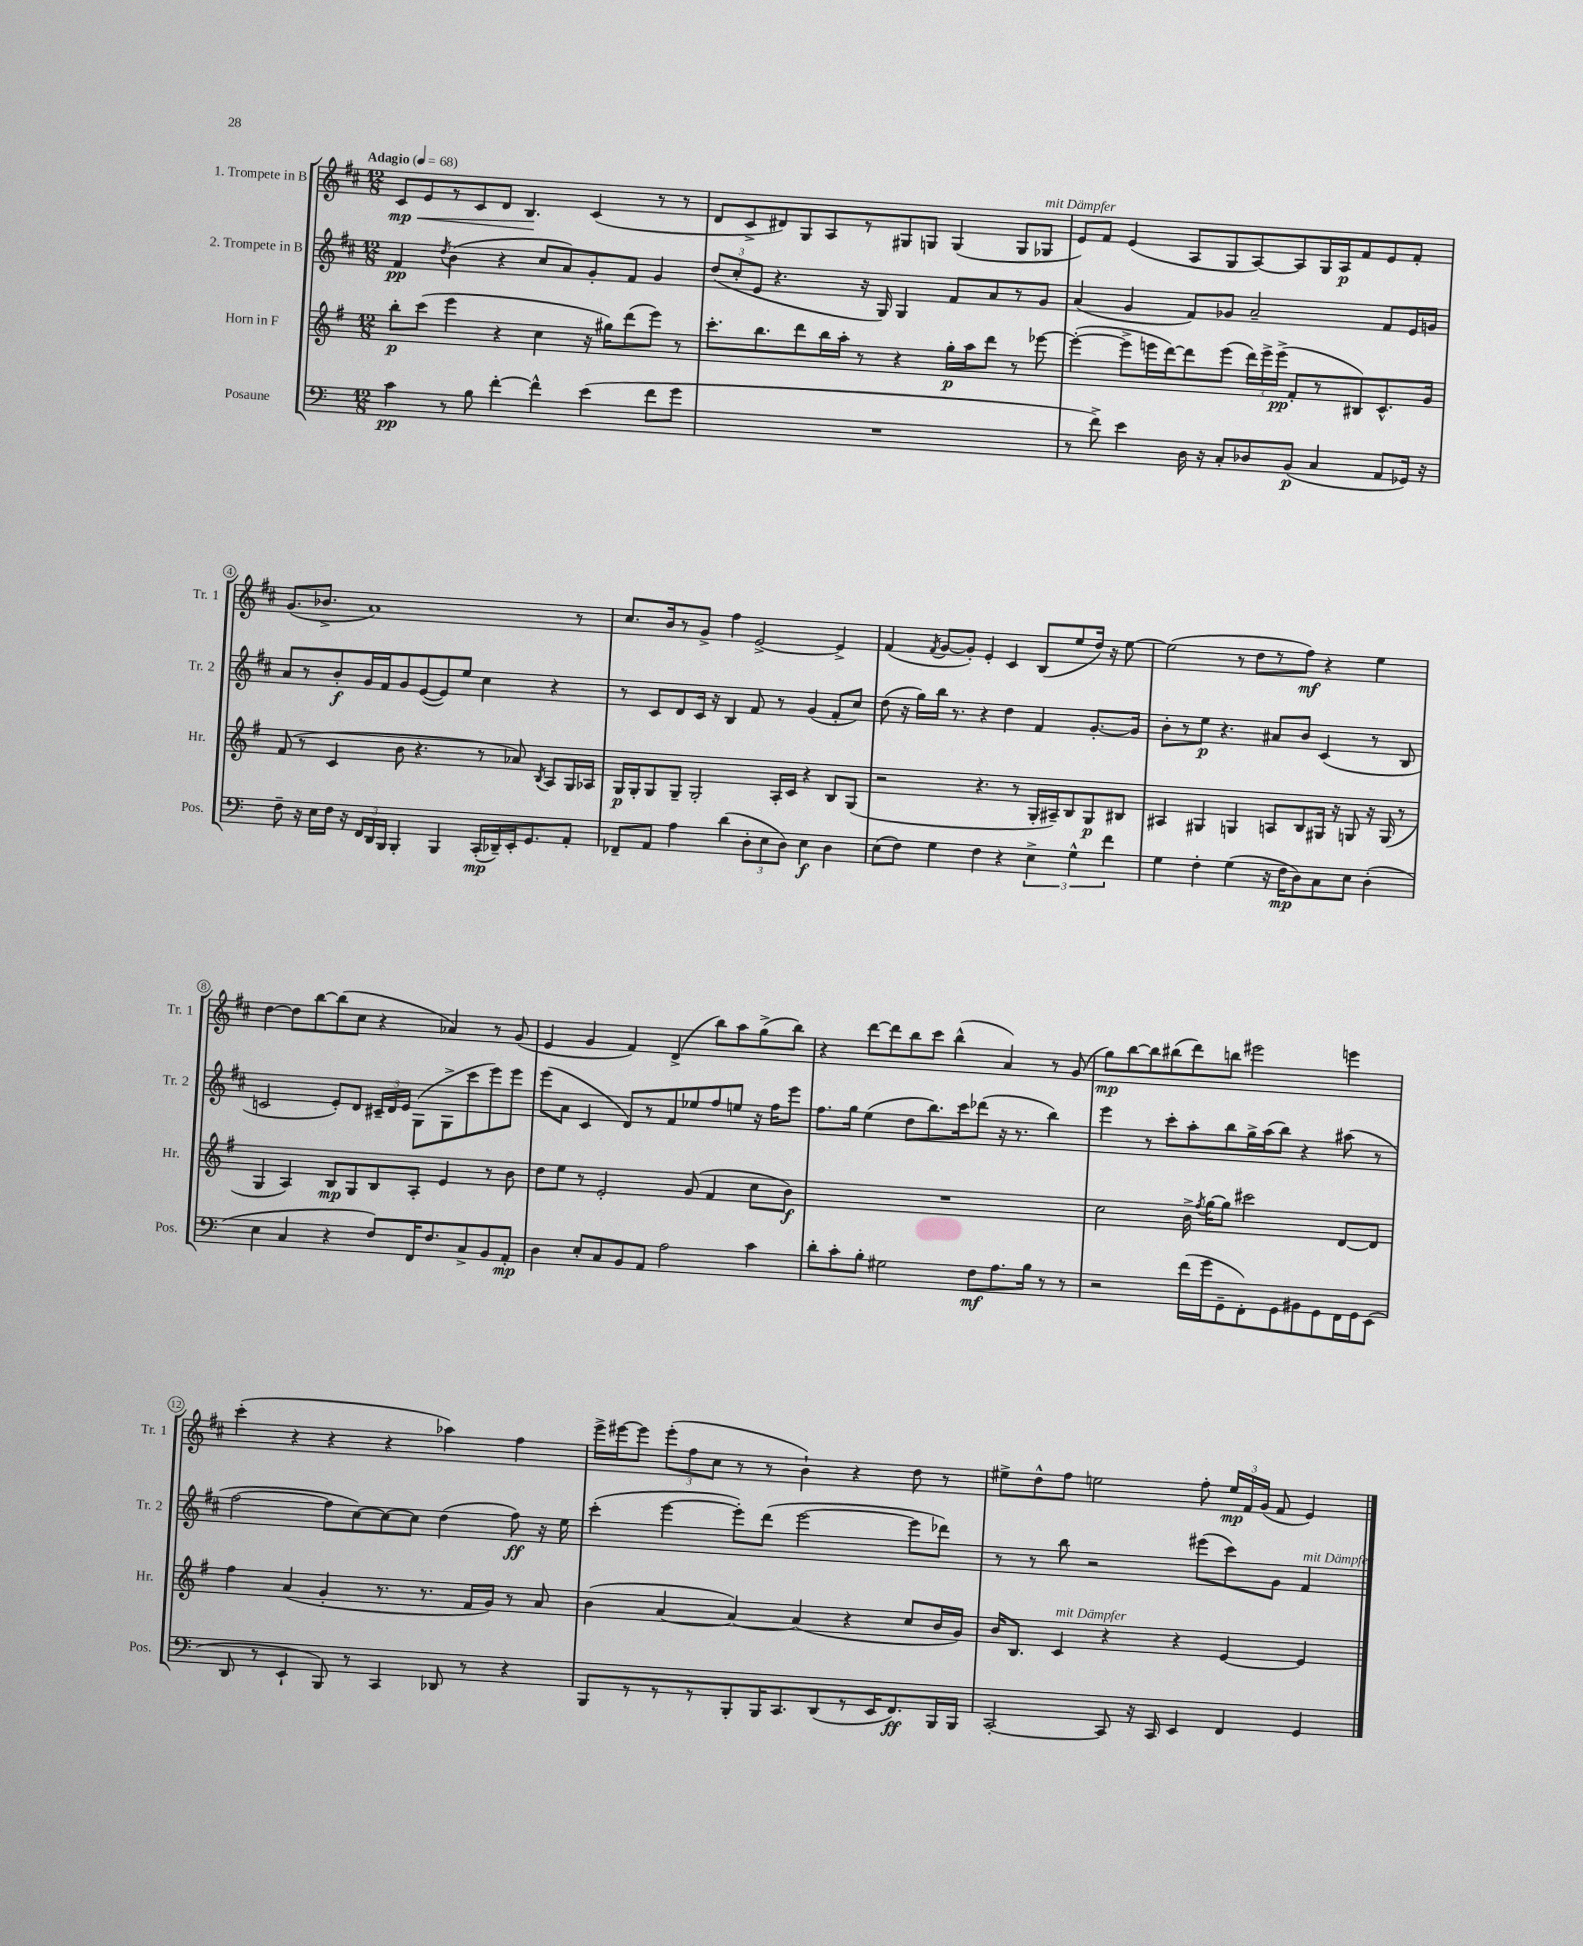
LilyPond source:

<<
\new StaffGroup <<
\new Staff = "s0" \with { instrumentName = "1. Trompete in B" shortInstrumentName = "Tr. 1" } {
    \clef treble \key d \major \numericTimeSignature \time 12/8 \tempo "Adagio" 4 = 68
    \autoBeamOff cis'8[\mp\< e'8 r8 cis'8 d'8] b4.\! cis'4( r8 r8 |
    d'8[ cis'8-> dis'8) g8 a8 r8 gis8 g8] g4( g8[ ges8]^\markup { \italic "mit Dämpfer" } |
    e'8[) fis'8] e'4( a8[ g8 a8~) a8 g16 a16\p fis'8 e'8 fis'8]-. |
    g'8.[( bes'8.]-> a'1) r8 |
    cis''8.[ b'16 r8 g'8]-> fis''4 e'2~-> e'4-> |
    fis'4( \acciaccatura { fis'8 } g'8[~ g'8]-.) e'4-. cis'4 b8[( e''8 d''16]) r16 e''8~ |
    e''2( r8 d''8[ r8 fis''8]\mf) r4 e''4 |
    d''4~ d''8[ b''8~ b''8( cis''8] r4 aes'4) r8 g'8( |
    e'4 g'4 fis'4) d'4->( b''8[) a''8 g''8->( b''8]) |
    r4 d'''8[~ d'''8 b''8 cis'''8] b''4-^( a'4) r8 g'8( |
    g''8[\mp) b''8~ b''8 bis''8( d'''8) b''8] eis'''2 e'''4 |
    cis'''4-.( r4 r4 r4 aes''4) fis''4 |
    e'''16[-> eis'''16~ eis'''8] \tuplet 3/2 { eis'''8[-.( fis''8 cis''8] } r8 r8 b'4-!) r4 d''8 r8 |
    eis''8[-> d''8-^ fis''8] e''2 fis''8-. \tuplet 3/2 { e''16[\mp fis'16 g'16]( } fis'8 e'4) \bar "|." |
}
\new Staff = "s1" \with { instrumentName = "2. Trompete in B" shortInstrumentName = "Tr. 2" } {
    \clef treble \key d \major \numericTimeSignature \time 12/8
    \autoBeamOff fis'4\pp \acciaccatura { d''8 } b'4( r4 cis''8[ a'8) g'8-. fis'8] g'4 |
    \tuplet 3/2 { d''8[( cis''8-. e'8] } r4. r16 g16) g4 fis'8[ a'8 r8 g'8] |
    a'4( g'4 fis'8[) ges'8] a'2-- fis'8[ e'16 g'16] |
    a'8[ r8 b'8-.\f g'16 fis'16 g'8 e'8~( e'8) e''8] cis''4 r4 |
    r8 cis'8[ d'8 cis'16] r16 b4 fis'8 r8 g'4( fis'8[-. cis''8]) |
    d''8( r16 g''16[) b''16] r8. r4 d''4 fis'4 g'8.[~-. g'16] |
    b'8[-. r8 e''8]\p r4. ais'8[ b'8] cis'4( r8 b8 |
    c'2 e'8[-.) d'8] \tuplet 3/2 { cis'16[-- d'16 e'16] } g8[( g8-> cis'''8 e'''8) e'''8] |
    e'''8[( a'8] cis'4 d'8[) r8 fis'8 ees''8 fis''8 e''8] r16 fis''16[ e'''8] |
    fis''8.[ g''16] e''4( d''8[ b''8.) cis'''16 des'''8]( r16 r8. b''4) |
    e'''4 r8 cis'''8[-. a''8-. b''8 g''16-> a''16( b''8]) r4 ais''8( r8 |
    fis''2~ fis''8[ cis''8~) cis''8~ cis''8] d''4( fis''8\ff) r16 e''16 |
    cis'''4-.( e'''4~ e'''8[-.) d'''8]( e'''2~ e'''8[ des'''8]) |
    r8 r8 b''8 r2 eis'''8[( cis'''8) g'8] fis'4^\markup { \italic "mit Dämpfer" } \bar "|." |
}
\new Staff = "s2" \with { instrumentName = "Horn in F" shortInstrumentName = "Hr." } {
    \clef treble \key g \major \numericTimeSignature \time 12/8
    \autoBeamOff b''8[-.\p c'''8]( e'''4 r4 c''4 r16 gis''16[) d'''8( e'''8]) r8 |
    c'''8.[-. b''8. d'''8 b''16 a''16]-. r8 r4 g''16[-.\p a''16 d'''8] r8 ees'''8~ |
    ees'''4~-.( ees'''8[-> e'''16 d'''16~) d'''8 e'''8]( \tuplet 3/2 { d'''16[) e'''16-> e'''16]->\pp( } fis'8[-. r8 bis8) c'8.-^ g'16] |
    fis'8( r8 c'4 b'8 r4. r8 aes'8) \acciaccatura { b8 } a8[ g16 aes16] |
    g16[\p g16-. g8 g8]-- g2-. a16[-. c'16] r4 b8[ g8]( |
    r2 r4. r8 g16[-. ais16--) b8 g8\p bis8] |
    ais4 gis4 g4 a8[ b8 gis16] r16 g8 r16 g16( r8 |
    g4 a4) b8[\mp g8 b8 a8]-. e'4 r8 b'8 |
    d''8[ e''8] r8 e'2-. g'8( fis'4 c''8[ b'8]\f) |
    R1. |
    c''2 b'16-> \acciaccatura { fis''8 } g''16[~ g''8] cis'''2 d'8[~ d'8] |
    fis''4 a'4( g'4-. r8. r8. fis'16[ g'16]) r8 a'8 |
    b'4( a'4~ a'4~) a'4( r4 c''8[ b'16 g'16]) |
    b'16[ b8.] c'4^\markup { \italic "mit Dämpfer" } r4 r4 e'4~ e'4 \bar "|." |
}
\new Staff = "s3" \with { instrumentName = "Posaune" shortInstrumentName = "Pos." } {
    \clef bass \key c \major \numericTimeSignature \time 12/8
    \autoBeamOff c'4\pp r8 b8 f'4~-. f'4-^ e'4( f'8[ g'8] |
    R1. |
    r8 f'8->) e'4 d16 r16 c8[-. des8 b,8]\p( c4 a,8[ ges,16]) r16 |
    f8-- r16 e16[ f16] r16 \tuplet 3/2 { f,16[ d,16 b,,16] } b,,4-. b,,4 c,16[-.\mp( des,16--) e,16-. g,8. a,8]-. |
    fes,8[-- a,8] a4 d'4( \tuplet 3/2 { d8[-. e8 d8]) } e4\f d4 |
    e8[( f8]) g4 f4 r4 \tuplet 3/2 { e4-> g4-^ f'4 } |
    g4 f4-. g4( r16 f16[\mp d8) c8 e8] d4-.( |
    e4 c4 r4 f8[) f,16 f8. c8-> b,8 a,8]-.\mp |
    d4 e8[-. c8 b,8 a,8] a2 c'4 |
    d'8[-. c'8-. b8]-. gis2 f8[\mf a8. b16] r8 r8 |
    r2 f'16[( g'16 g,8-- f,8-.) g,8 bis,8 g,8 f,16 g,16 e,8]( |
    d,8 r8 e,4-! b,,8) r8 c,4 des,8 r8 r4 |
    b,,8[ r8 r8 r8 b,,8-. b,,16 c,8. d,8( r8 e,16 f,8.\ff) b,,16 b,,16] |
    c,2~-. c,8 r16 c,16 e,4 f,4 g,4 \bar "|." |
}
>>
>>
\layout { \context { \Score \override BarNumber.stencil = #(make-stencil-circler 0.1 0.3 ly:text-interface::print) } }
